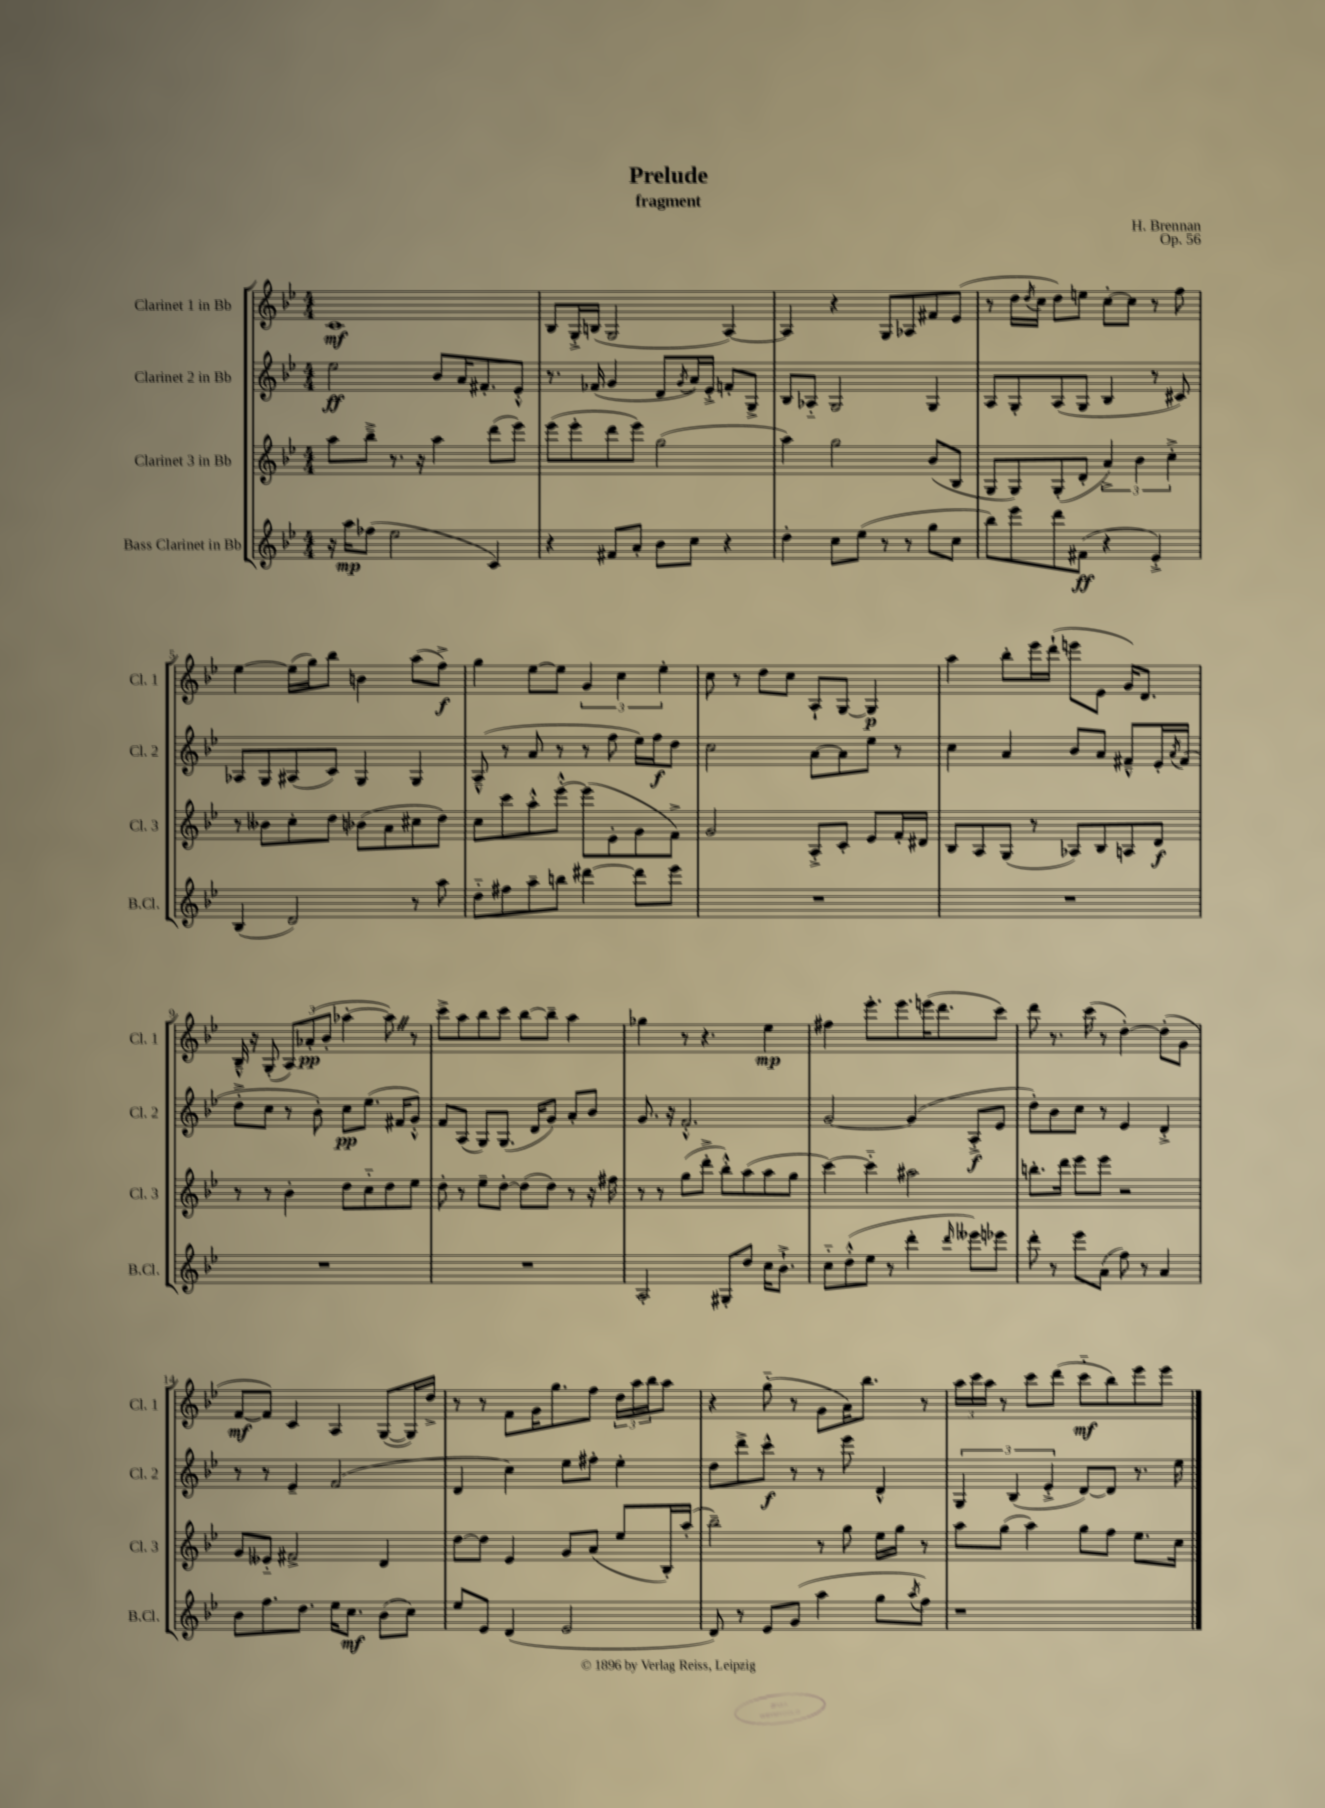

**kern	**dynam	**kern	**dynam	**kern	**dynam	**kern	**dynam
*part4	*part4	*part3	*part3	*part2	*part2	*part1	*part1
*staff4	*staff4	*staff3	*staff3	*staff2	*staff2	*staff1	*staff1
*I"Bass Clarinet in Bb	*	*I"Clarinet 3 in Bb	*	*I"Clarinet 2 in Bb	*	*I"Clarinet 1 in Bb	*
*I'B.Cl.	*	*I'Cl. 3	*	*I'Cl. 2	*	*I'Cl. 1	*
*clefG2	*	*clefG2	*	*clefG2	*	*clefG2	*
*k[b-e-]	*	*k[b-e-]	*	*k[b-e-]	*	*k[b-e-]	*
*M4/4	*	*M4/4	*	*M4/4	*	*M4/4	*
=1	=1	=1	=1	=1	=1	=1	=1
16r	.	8aa\L	.	2ee-\	ff	1c	mf
16aa\KL	mp	.	.	.	.	.	.
(8ff-X\J	.	8bb-~^\J	.	.	.	.	.
2ee-\	.	8.r	.	.	.	.	.
.	.	16r	.	.	.	.	.
.	.	4aa\	.	8b-/L	.	.	.
.	.	.	.	16a/K	.	.	.
.	.	.	.	8.f#X'/	.	.	.
4c/)	.	(8ddd\L	.	.	.	.	.
.	.	8eee-\J)	.	8e-'^^/J	.	.	.
=2	=2	=2	=2	=2	=2	=2	=2
4r	.	(8eee-\L	.	8.r	.	8B-/L	.
.	.	8eee-'\	.	.	.	16G'^/L	.
.	.	.	.	(16f-X/	.	(16Bn/JJ	.
8f#X/L	.	8ddd\	.	4g/	.	2G/	.
8a'/J	.	8eee-\J)	.	.	.	.	.
8b-\L	.	(2gg\	.	8d/L	.	.	.
.	.	.	.	8qg/	.	.	.
8cc\J	.	.	.	16a/L)	.	.	.
.	.	.	.	16e-'^/JJ	.	.	.
4r	.	.	.	8fn'/L	.	[4A/)	.
.	.	.	.	8G^/J	.	.	.
=3	=3	=3	=3	=3	=3	=3	=3
4dd'\	.	4aa\)	.	8B-/L	.	4A/]	.
.	.	.	.	8A-X/J	.	.	.
8cc\L	.	2gg\	.	2G/	.	4r	.
(8ee-\J	.	.	.	.	.	.	.
8r	.	.	.	.	.	8G/L	.
8r	.	.	.	.	.	8A-X/	.
8gg\L	.	(8b-/L	.	4G/	.	8f#X/	.
8cc\J	.	8B-/J	.	.	.	(8e-/J	.
=4	=4	=4	=4	=4	=4	=4	=4
8bb-\L)	.	8G/L	.	8A/L	.	8r	.
8eee-\	.	8G/)	.	8G'/	.	16dd\LL	.
.	.	.	.	.	.	8qdd/	.
.	.	.	.	.	.	16cc\JJ	.
8ddd\	.	(8G'/	.	(8A/	.	8dd\L)	.
(8f#X\J	ff	8d'/J	.	8G/J	.	8een\J	.
4r	.	6a^/)	.	4B-/	.	[8cc'\L	.
.	.	.	.	.	.	8cc\J]	.
.	.	6b-\	.	.	.	.	.
4e-'^/)	.	.	.	8r	.	8r	.
.	.	6cc'^\	.	.	.	.	.
.	.	.	.	8c#X/)	.	8ff\	.
!!LO:LB:g=z
=5	=5	=5	=5	=5	=5	=5	=5
(4B-/	.	8r	.	8A-X/L	.	[4ee-\	.
.	.	8b--X\L	.	8G/	.	.	.
2d/)	.	8cc'\	.	(8A#X/	.	(16ee-\LL]	.
.	.	.	.	.	.	16gg\J)	.
.	.	8dd\J	.	8c/J)	.	8bb-\J	.
.	.	(8b-X\L	.	4G/	.	4bn\	.
.	.	8a\	.	.	.	.	.
8r	.	8cc#X\	.	4G/	.	(8aa\L	.
8aa\	.	8dd\J)	.	.	.	8ff^\J)	f
=6	=6	=6	=6	=6	=6	=6	=6
8dd\L	.	8cc\L	.	(8A~^^/	.	4gg\	.
8ff#X\	.	8ccc\	.	8r	.	.	.
8aa~\	.	8aa'^^\	.	8a/	.	[8ee-\L	.
8bbn\J	.	[8eee-'^^\J	.	8r	.	8ee-\J]	.
[4ddd#X\	.	(8eee-\L]	.	8r	.	6g/	.
.	.	8e-'\	.	8ff\	.	.	.
.	.	.	.	.	.	6cc\	.
8ddd#\L]	.	8g\	.	16ee-\LL)	.	.	.
.	.	.	.	16ff\J	f	.	.
.	.	.	.	.	.	6ee-'\	.
8eee-\J	.	8f^\J)	.	8dd\J	.	.	.
=7	=7	=7	=7	=7	=7	=7	=7
1r	.	2g/	.	2cc\	.	8cc\	.
.	.	.	.	.	.	8r	.
.	.	.	.	.	.	8dd\L	.
.	.	.	.	.	.	8cc\J	.
.	.	8A'^/L	.	[8a\L	.	8A`/L	.
.	.	8c'/J	.	8a\]	.	[8G/J	.
.	.	8e-/L	.	8ee-\J	.	4G/]	p
.	.	16f'/L	.	8r	.	.	.
.	.	16d#X/JJ	.	.	.	.	.
=8	=8	=8	=8	=8	=8	=8	=8
1r	.	8B-/L	.	4cc\	.	4aa\	.
.	.	8A/	.	.	.	.	.
.	.	(8G/J	.	4a/	.	8bb-'\L	.
.	.	8r	.	.	.	16eee-\L	.
.	.	.	.	.	.	(16ddd`\JJ	.
.	.	8A-X/L)	.	8b-/L	.	8eeen\L	.
.	.	8B-/	.	8a/J	.	8e-\J	.
.	.	8An/	.	8f#X~^^/L	.	16g/KL)	.
.	.	.	.	.	.	8.d/J	.
.	.	8d/J	f	16e-'/L	.	.	.
.	.	.	.	8qa/	.	.	.
.	.	.	.	(16f#/JJ	.	.	.
!!LO:LB:g=z
=9	=9	=9	=9	=9	=9	=9	=9
1r	.	8r	.	8dd'^\L	.	16B-~^^/	.
.	.	.	.	.	.	16r	.
.	.	8r	.	8cc\J	.	(8G'/	.
.	.	4b-'\	.	8r	.	12A/L)	.
.	.	.	.	.	.	(12a-X'/	pp
.	.	.	.	8b-'\)	.	.	.
.	.	.	.	.	.	12b-'/J	.
.	.	8dd\L	.	8cc\L	pp	[4aa-X'\	.
.	.	8cc\	.	(8.ee-\J	.	.	.
.	.	8dd\	.	.	.	8aa-Z\])	.
.	.	.	.	16f#X/KL	.	.	.
.	.	8ee-\J	.	8g'^^/J)	.	8r	.
=10	=10	=10	=10	=10	=10	=10	=10
1r	.	8dd'\	.	8f/L	.	8ccc^\L	.
.	.	8r	.	(8A/J	.	8aa\	.
.	.	8ee-~\L	.	8G/L)	.	8bb-\	.
.	.	[8dd'\J	.	(8.G/J	.	8ccc\J	.
.	.	(8dd\L]	.	.	.	[8bb-\L	.
.	.	.	.	16d/KL	.	.	.
.	.	8dd\J)	.	8g/J)	.	8bb-~\J]	.
.	.	8r	.	8a'/L	.	4aa\	.
.	.	16r	.	8b-/J	.	.	.
.	.	16ff#X\	.	.	.	.	.
=11	=11	=11	=11	=11	=11	=11	=11
2A'/	.	8r	.	8.g/	.	4gg-X\	.
.	.	8r	.	.	.	.	.
.	.	.	.	16r	.	.	.
.	.	(8gg\L	.	2.f'^^/	.	8r	.
.	.	8ddd'^\J	.	.	.	4.r	.
8G#X'/L	.	8bb-'^^\L)	.	.	.	.	.
8dd/J	.	(8aa\	.	.	.	.	.
16cc\KL	.	8aa\	.	.	.	4ee-\	mp
8.b-`^\J	.	.	.	.	.	.	.
.	.	8gg\J	.	.	.	.	.
=12	=12	=12	=12	=12	=12	=12	=12
8cc\L	.	[4ccc\)	.	[2g/	.	4ff#X\	.
(8dd'^^\	.	.	.	.	.	.	.
8ee-\J	.	4ccc\]	.	.	.	8.eee-'\L	.
8r	.	.	.	.	.	.	.
.	.	.	.	.	.	8.eee-\	.
4ddd'\	.	2aa#X\	.	(4g/]	.	.	.
.	.	.	.	.	.	(16eeen\K	.
.	.	.	.	.	.	8.ddd\	.
16qqddd/	.	.	.	.	.	.	.
8eee--X\L)	.	.	.	8A'^/L	f	.	.
8eee-X\J	.	.	.	8e-/J	.	8ccc\J)	.
=13	=13	=13	=13	=13	=13	=13	=13
8ddd'\	.	8.bbn'\L	.	8dd'\L)	.	8ddd\	.
8r	.	.	.	8b-\	.	8.r	.
.	.	16ddd\Jk	.	.	.	.	.
8eee-\L	.	8eee-\L	.	8cc\J	.	.	.
.	.	.	.	.	.	(16ccc\	.
(8a\J	.	8eee-\J	.	8r	.	8r	.
8ff\)	.	2r	.	4e-/	.	[4dd'\)	.
8r	.	.	.	.	.	.	.
4a/	.	.	.	4d'^/	.	(8dd'\L]	.
.	.	.	.	.	.	8g\J	.
!!LO:LB:g=z
=14	=14	=14	=14	=14	=14	=14	=14
8b-\L	.	8g/L	.	8r	.	[8f/L	mf
8.ff\	.	8e--X/J	.	8r	.	8f/J])	.
.	.	2f#X^/	.	4e-~/	.	4c/	.
8.dd\J	.	.	.	.	.	.	.
16ee-\KL	.	.	.	(2f/	.	4A/	.
8.cc\J	mf	.	.	.	.	.	.
(8b-\L	.	4d/	.	.	.	([8G/L	.
8cc\J)	.	.	.	.	.	16G/L])	.
.	.	.	.	.	.	16dd^/JJ	.
=15	=15	=15	=15	=15	=15	=15	=15
8ee-/L	.	[8dd\L	.	4d/	.	8r	.
8e-/J	.	8dd\J]	.	.	.	8r	.
(4d/	.	4e-/	.	4cc\)	.	8f\L	.
.	.	.	.	.	.	16g\K	.
.	.	.	.	.	.	8.gg\	.
2e-/	.	8g/L	.	8ee-\L	.	.	.
.	.	(8a/J	.	8ff#X'\J	.	8ff\J	.
.	.	8ee-/L	.	4ee-'\	.	24dd\LL	.
.	.	.	.	.	.	24aa\	.
.	.	.	.	.	.	24bb-\J	.
.	.	16B-'/L)	.	.	.	8aa\J	.
.	.	(16aa'/JJ	.	.	.	.	.
=16	=16	=16	=16	=16	=16	=16	=16
8d/)	.	2bb-~\)	.	8dd\L	.	4r	.
8r	.	.	.	8ddd^\	.	.	.
8e-/L	.	.	.	8ccc^^\J	f	(8gg\	.
(8g/J	.	.	.	8r	.	8r	.
4aa\	.	8r	.	8r	.	8g\L	.
.	.	8gg\	.	8eee-\	.	16a\K)	.
.	.	.	.	.	.	8.bb-\J	.
8gg\L	.	16ee-\LL	.	4d^^/	.	.	.
.	.	16gg\JJ	.	.	.	.	.
8qaa/	.	.	.	.	.	.	.
8ff\J)	.	8r	.	.	.	8r	.
=17	=17	=17	=17	=17	=17	=17	=17
1r	.	8aa\L	.	6G/	.	24aa\LL	.
.	.	.	.	.	.	24ccc\	.
.	.	.	.	.	.	24aa\JJ	.
.	.	(8gg\J	.	.	.	8r	.
.	.	.	.	(6B-/	.	.	.
.	.	4aa\)	.	.	.	8ccc\L	.
.	.	.	.	6e-'^/	.	.	.
.	.	.	.	.	.	(8ddd\J	.
.	.	8gg\L	.	[8d/L)	.	8ccc\L	mf
.	.	8ff\J	.	8d/J]	.	8bb-\)	.
.	.	8.ee-\L	.	8.r	.	8eee-\	.
.	.	.	.	.	.	8eee-\J	.
.	.	16cc\Jk	.	16ee-\	.	.	.
==	==	==	==	==	==	==	==
*-	*-	*-	*-	*-	*-	*-	*-
